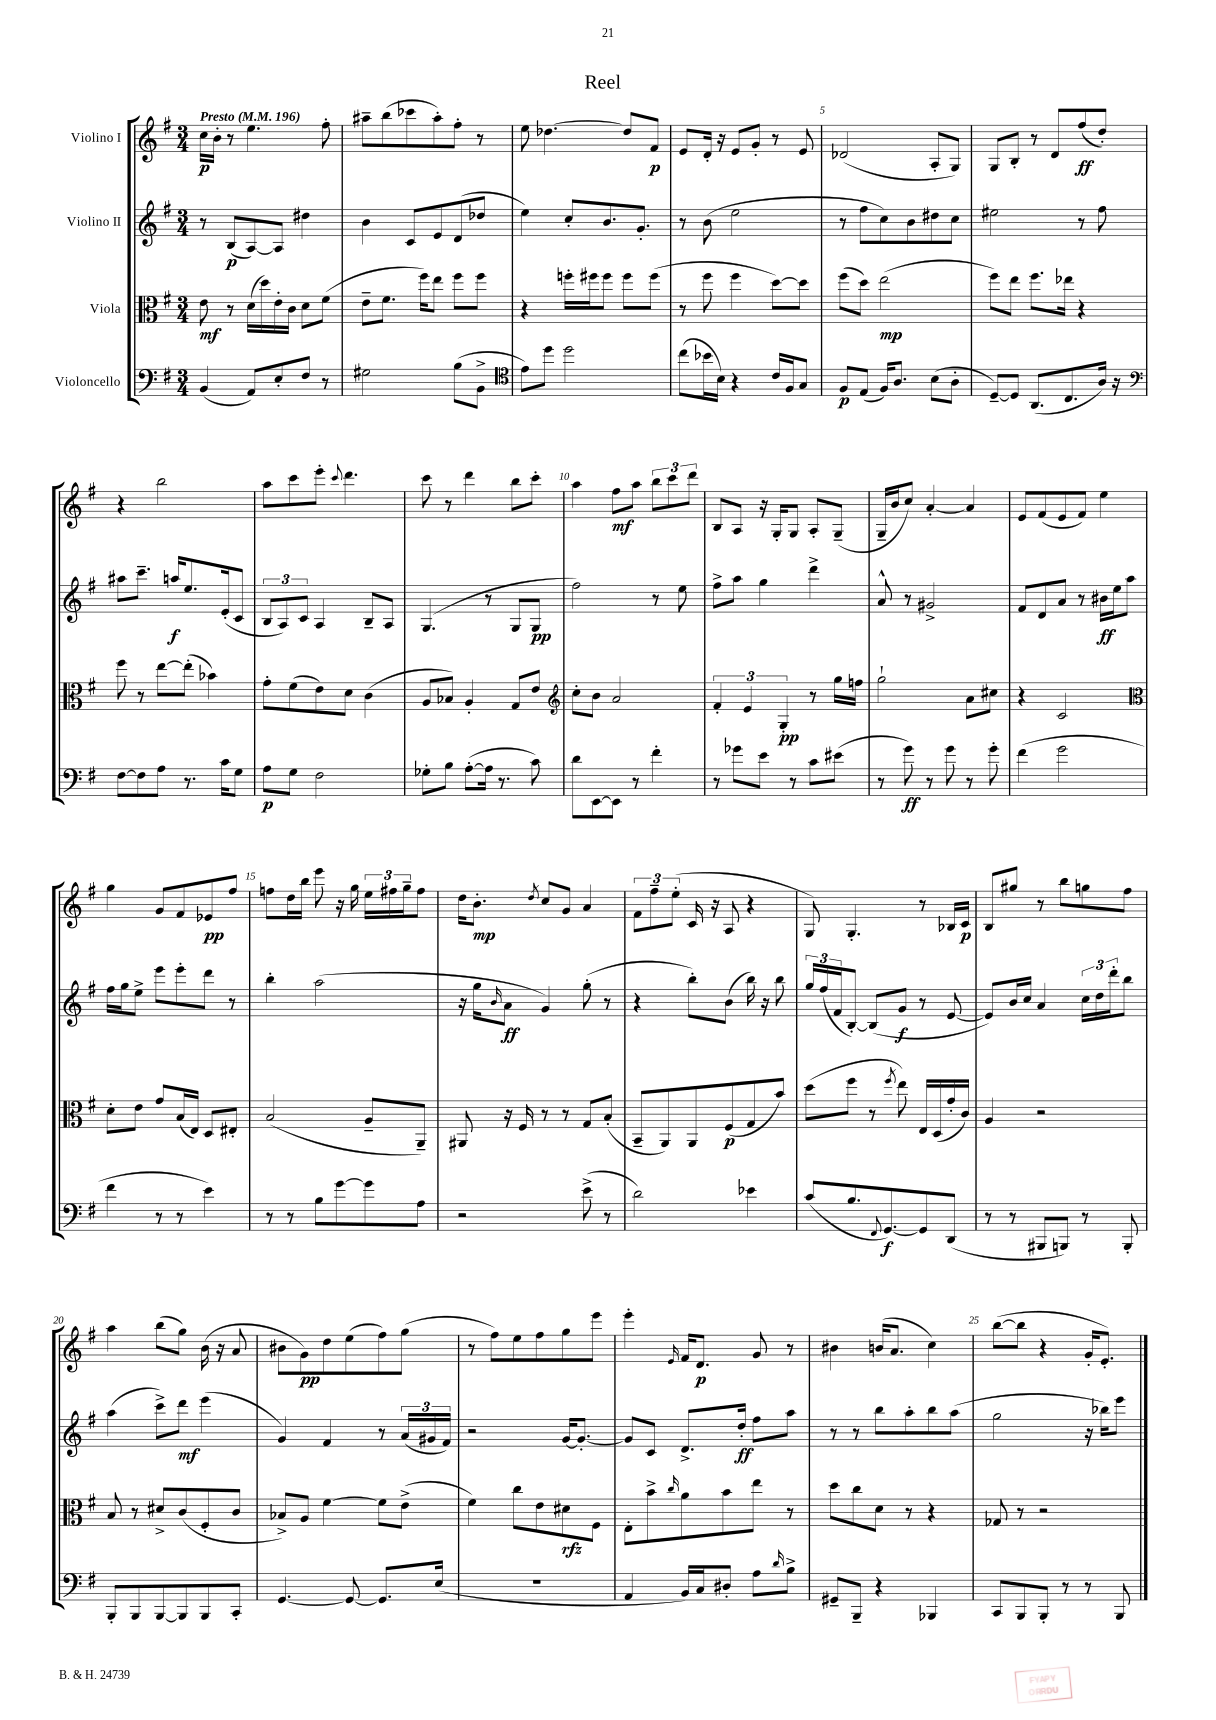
\header { title = "Reel" }
<<
\new StaffGroup <<
\new Staff = "s0" \with { instrumentName = "Violino I" } {
    \clef treble \key g \major \numericTimeSignature \time 3/4 \tempo "Presto" 4 = 196
    c''16\p b'16-. r8 e''4. fis''8-. |
    ais''8-- b''8( ces'''8 ais''8-.) fis''8-. r8 |
    e''8 des''4.~ des''8 fis'8\p |
    e'8 d'16-. r16 e'8 g'8-. r8 e'8 |
    des'2( a8-. g8) |
    g8 b8-. r8 d'8 fis''8\ff( d''8-.) |
    r4 b''2 |
    a''8 c'''8 e'''8-. \appoggiatura { c'''8 } d'''4. |
    c'''8 r8 d'''4 b''8 c'''8-. |
    a''4 fis''8\mf a''8 \tuplet 3/2 { b''8 c'''8 d'''8 } |
    b8 a8 r16 g16-. g8 a8-. g8--( |
    g16-- b'16 c''8) a'4~-. a'4 |
    e'8 fis'8( e'8 fis'8) e''4 |
    g''4 g'8 fis'8 ees'8\pp fis''8 |
    f''8 d''16 b''16 e'''8 r16 g''16 \tuplet 3/2 { e''16 fis''16 g''16-- } fis''8 |
    d''16 b'8.-.\mp \acciaccatura { d''8 } c''8 g'8 a'4 |
    \tuplet 3/2 { fis'8 fis''8-- e''8-.( } c'16 r16 a8 r4 |
    g8) g4.-. r8 bes16 c'16\p |
    b8 gis''8 r8 b''8 g''8 fis''8 |
    a''4 b''8( g''8) b'16( r16 a'8 |
    bis'8 g'8\pp) d''8 e''8( fis''8) g''8( |
    r8 fis''8) e''8 fis''8 g''8 e'''8 |
    e'''4-. \grace { e'16 } fis'16 d'8.\p g'8 r8 |
    bis'4 b'16( a'8. c''4) |
    b''8~( b''8 r4 g'16-. e'8.-.) \bar "|." |
}
\new Staff = "s1" \with { instrumentName = "Violino II" } {
    \clef treble \key g \major \numericTimeSignature \time 3/4
    r8 b8\p( a8~) a8 dis''4 |
    b'4 c'8 e'8 d'8( des''8 |
    e''4) c''8-. b'8. g'8.-. |
    r8 b'8( e''2 |
    r8 fis''8 c''8) b'8 dis''8 c''8 |
    eis''2 r8 fis''8 |
    ais''8 c'''8.-- a''16\f e''8. e'16-.( c'8 |
    \tuplet 3/2 { b8 a8) c'8 } a4 b8-- a8 |
    g4.( r8 g8 g8\pp |
    fis''2) r8 e''8 |
    fis''8-> a''8 g''4 d'''4-> |
    a'8-^ r8 gis'2-> |
    fis'8 d'8 a'8 r8 bis'16\ff e''16 a''8 |
    fis''16 g''16 e''8-> e'''8 e'''8-. d'''8 r8 |
    b''4-. a''2( |
    r16 g''16 \grace { b'16 } a'8\ff g'4) g''8-.( r8 |
    r4 b''8-.) b'8( b''16) r16 b''8 |
    \tuplet 3/2 { g''16 fis''16( fis'16 } b8~-.) b8( g'8\f r8 e'8~ |
    e'8) b'16 c''16 a'4 \tuplet 3/2 { c''16 d''16 d'''16-. } b''8 |
    a''4( c'''8->) d'''8\mf e'''4( |
    g'4) fis'4 r8 \tuplet 3/2 { a'16( gis'16 fis'16) } |
    r2 g'16~ g'8.~-. |
    g'8 c'8 d'8.-> d''16-.\ff fis''8 a''8 |
    r8 r8 b''8 a''8-. b''8 a''8( |
    g''2 r16 bes''16) e'''8 \bar "|." |
}
\new Staff = "s2" \with { instrumentName = "Viola" } {
    \clef alto \key g \major \numericTimeSignature \time 3/4
    e'8\mf r8 d'16( d''16) e'16-. c'16 d'8 fis'8( |
    e'8-- fis'8. fis''16) e''8 fis''8 fis''8 |
    r4 f''16-. fis''16 fis''8 fis''8 fis''8( |
    r8 fis''8 fis''4 d''8~) d''8 |
    fis''8( d''8) e''2\mp( |
    fis''8) e''8 fis''8. ees''16 r4 |
    fis''8 r8 e''8~ e''8-.( bes'4) |
    g'8-. fis'8( e'8) d'8 c'4( |
    a8 bes8) a4-. g8 e'8 |
    \clef treble c''8-. b'8 a'2 |
    \tuplet 3/2 { fis'4-. e'4 g4-.\pp } r8 g''16 f''16 |
    g''2-! a'8 cis''8 |
    r4 c'2 |
    \clef alto d'8-. e'8 g'8 b16( e16) d8 eis8-. |
    b2( a8-- a,8--) |
    ais,8 r16 fis16 r8 r8 g8 b8-.( |
    b,8-- a,8) a,8 fis8\p( g8 b'8) |
    d''8( fis''8 r8 \acciaccatura { fis''8 } e''8) e16 d16( g'16-. c'16) |
    a4 r2 |
    b8 r8 dis'8-> c'8( fis8-. c'8 |
    bes8->) a8 fis'4~ fis'8 e'8->( |
    fis'4) c''8 e'8 dis'8\rfz fis8 |
    e8-. b'8-> \grace { c''16 } a'8 b'8 e''8 r8 |
    d''8 c''8 d'8 r8 r4 |
    ges8 r8 r2 \bar "|." |
}
\new Staff = "s3" \with { instrumentName = "Violoncello" } {
    \clef bass \key g \major \numericTimeSignature \time 3/4
    b,4( a,8) e8-. fis8 r8 |
    gis2 b8( b,8-> |
    \clef tenor e'8) d''8 d''2 |
    c''8( bes'16 b16) r4 c'16 fis16 g8 |
    fis8\p e8( fis16) a8. b8( a8-. |
    d8~--) d8 a,8.( c8. a16) r16 |
    \clef bass fis8~ fis8 a8 r8. c'16 g8 |
    a8\p g8 fis2 |
    ges8-. b8 a8~-.( a16 r8. c'8) |
    d'8 e,8~ e,8 r8 fis'4-. |
    r8 ges'8 e'8 r8 c'8 eis'8( |
    r8 g'8\ff) r8 g'8 r8 g'8-. |
    fis'4( g'2 |
    fis'4 r8 r8 e'4) |
    r8 r8 b8 g'8~ g'8 a8 |
    r2 e'8->( r8 |
    d'2) ees'4 |
    c'8( b8. \appoggiatura { fis,8 } g,8.~\f) g,8 d,8( |
    r8 r8 bis,,8 b,,8) r8 b,,8-. |
    b,,8-. b,,8 b,,8~ b,,8 b,,8 c,8-. |
    g,4.~ g,8~ g,8. e16( |
    R2. |
    a,4 b,16) c16 dis8-. a8 \grace { d'16 } b8-> |
    gis,8-- b,,8-- r4 bes,,4 |
    c,8 b,,8 b,,8-. r8 r8 b,,8 \bar "|." |
}
>>
>>
\layout { \context { \Score \override BarNumber.break-visibility = ##(#f #t #t) barNumberVisibility = #(every-nth-bar-number-visible 5) } }
